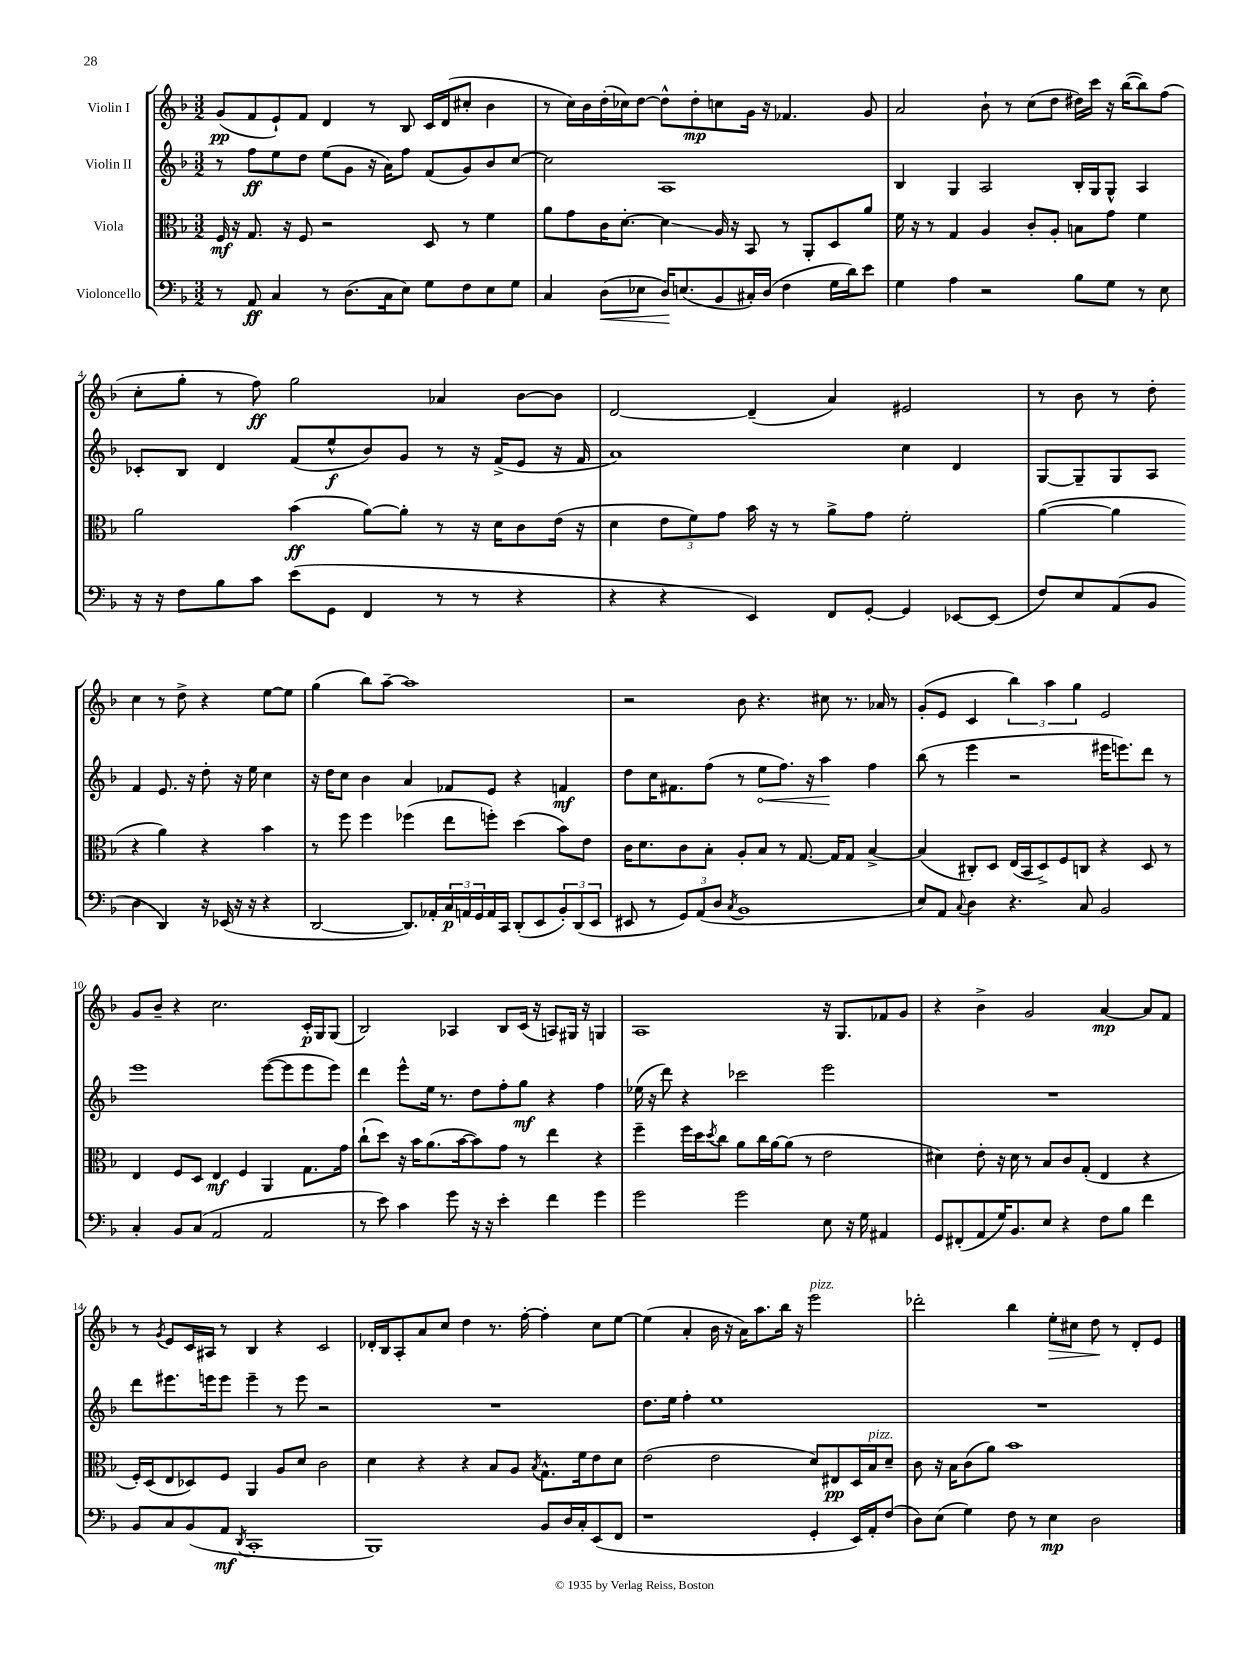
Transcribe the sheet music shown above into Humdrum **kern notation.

**kern	**kern	**kern	**kern
*staff4	*staff3	*staff2	*staff1
*clefF4	*clefC3	*clefG2	*clefG2
*k[b-]	*k[b-]	*k[b-]	*k[b-]
*M3/2	*M3/2	*M3/2	*M3/2
8r	16F	8r	(8g
.	16r	.	.
8AA	8.G	8ff	8f
4C	.	8ee	8e`)
.	16r	.	.
.	8F	8dd	8f
8r	2r	(8ee	4d
(8.D	.	8g	.
.	.	16r	8r
16C	.	16a)	.
8E)	.	8ff	8B-
8G	8D	(8f	16c
.	.	.	(16d
8F	8r	8g)	8cc#'
8E	4f	8b-	4b-
8G	.	[8cc	.
=	=	=	=
4C	8a	2cc]	8r
.	8g	.	16cc)
.	.	.	16b-
(8D	16c	.	(16dd'
.	[8.d'	.	16cc-)
8E-	.	.	[8dd
16D)	4d]	1A	8dd^^]
(8.E	.	.	.
.	.	.	8dd'
8BB-	16A	.	8cc
.	16r	.	.
16C#')	8BB-	.	16g
(16D	.	.	16r
4F	8r	.	4.f-
.	8AA'	.	.
16G	8D	.	.
16d)	.	.	.
8e	8a	.	8g
=	=	=	=
4G	16f	4B-	2a
.	16r	.	.
.	8r	.	.
4A	4G	4G	.
2r	4A	2A	8b-`
.	.	.	8r
.	8c'	.	(8cc
.	8A'	.	8dd
8B-	8B	16B-'	16dd#)
.	.	16G	16ccc
8G	8g	8G^^	16r
.	.	.	([16bb-
8r	4f	4A	8bb-])
8E	.	.	(8ff
=	=	=	=
16r	2a	8c-'	8cc'
16r	.	.	.
8F	.	8B-	8gg'
8B-	.	4d	8r
8c	.	.	8ff)
(8e	(4b-	(8f	2gg
8GG	.	8ee^^	.
4FF	[8a)	8b-)	.
.	8a']	8g	.
8r	8r	8r	4a-
8r	16r	16r	.
.	16d	(16f^	.
4r	8c	8e	[8b-
.	(16e	16r	8b-]
.	16r	16f	.
=	=	=	=
4r	4d	1a)	[2d
4r	12e	.	.
.	12f)	.	.
.	12g	.	.
4EE)	16b-	.	(4d~]
.	16r	.	.
.	8r	.	.
8FF	8a^	.	4a)
[8GG'	8g	.	.
4GG]	2f'	4cc	2e#
[8EE-	.	4d	.
(8EE-]	.	.	.
=	=	=	=
8F)	([4a	[8G	8r
8E	.	8G~]	8b-
(8AA	4a]	8G	8r
8BB-	.	8A	8dd'
4D	4r	4f	4cc
4DD)	4a)	8.e	8r
.	.	.	8dd^
.	.	16r	.
16r	4r	8dd'	4r
(16EE-	.	.	.
16r	.	16r	.
16r	.	16ee	.
4r	4b-	4cc	[8ee
.	.	.	8ee]
=	=	=	=
[2DD	8r	16r	(4gg
.	.	16dd	.
.	8ff	8cc	.
.	4ff	4b-	8bb-)
.	.	.	[8aa~
8.DD])	(4ff-	4a	1aa]
16AA-'	.	.	.
24C	8ee	8f-	.
24AA	.	.	.
24GG	.	.	.
16AA	8ff')	8e	.
16CC	.	.	.
(8DD'	(4dd	4r	.
8EE	.	.	.
12BB-')	8b-)	4f	.
(12DD	.	.	.
.	8e	.	.
12EE	.	.	.
=	=	=	=
8EE#	16c	8dd	2r
.	8.d	.	.
8r	.	16cc	.
.	.	8.f#	.
12GG)	8c	.	.
(12AA	.	.	.
.	8B-'	(8ff	.
12D	.	.	.
8qC	.	.	.
1BB-	8A'	8r	8b-
.	8B-	8ee	4.r
.	8r	8.ff)	.
.	[8.G	.	.
.	.	16r	.
.	.	4aa	8cc#
.	16G]	.	.
.	8G	.	8.r
.	[4B-^	4ff	.
.	.	.	16a-
.	.	.	8r
=	=	=	=
8E)	(4B-]	(8bb-	(8g'
8AA	.	8r	8e
8qqC	.	.	.
4D	8C#')	4eee	4c
.	8D	.	.
4.r	(16E	2r	6bb-)
.	16BB-	.	.
.	8D^)	.	.
.	.	.	6aa
.	8F	.	.
.	.	.	6gg
8C	8C	.	.
2BB-	4r	16eee#	2e
.	.	8.eee)	.
.	8D	8ddd	.
.	8r	8r	.
=	=	=	=
4C'	4E	1eee	8g
.	.	.	8b-~
8BB-	8F	.	4r
(8C	8D	.	.
2AA	4E	.	2.cc
.	4F	.	.
2AA	4AA	([8eee	.
.	.	8eee]	.
.	8.G	8eee	16c'
.	.	.	16G
.	.	8eee)	(8G
.	16g	.	.
=	=	=	=
8r	(8cc`	4ddd	2B-)
8e)	8dd)	.	.
4c	16r	8eee^^	.
.	16b-	.	.
.	(8.a	16ee	.
.	.	8.r	.
8g	.	.	4A-
.	[16b-	.	.
16r	8b-])	8dd	.
16r	.	.	.
4e'	8g	8ff'	8B-
.	8r	8gg	(16c
.	.	.	16r
4f	4ee	4r	8A)
.	.	.	16G#
.	.	.	16r
4g	4r	4ff	4G
=	=	=	=
2g	4ff~	(16ee-	1A
.	.	16r	.
.	.	8ddd)	.
.	16ff	4r	.
.	16dd	.	.
.	8qdd	.	.
.	8cc	.	.
2g	8a	2ccc-	.
.	16cc	.	.
.	[16a	.	.
.	(8a]	.	.
.	8r	.	.
8E	2e	2eee	16r
.	.	.	8.G
16r	.	.	.
16G	.	.	.
4AA#	.	.	8f-
.	.	.	8g
=	=	=	=
8GG	4d#)	1.r	4r
(8FF#'	.	.	.
8AA	8e'	.	4b-^
16G)	16r	.	.
8.BB-	16d#	.	.
.	8r	.	2g
8E	8B-	.	.
4r	8c	.	.
.	(8G'	.	.
8F	4E	.	[4a
8B-	.	.	.
4f	4r	.	8a]
.	.	.	8f
=	=	=	=
8BB-	16F')	8ddd	8r
.	(16D	.	.
.	.	.	8qg
8C	8E	8.eee#	8e
(8BB-	8D-)	.	16c
.	.	16eee	16A#
8AA	8F	8eee	8r
8qDD	.	.	.
1CC'	4AA	4eee~	4B-
.	8A	8r	4r
.	8d	8eee	.
.	2c	2r	2c
=	=	=	=
1BBB-)	4d	1.r	16d-'
.	.	.	16B-
.	.	.	8A'
.	4r	.	8a
.	.	.	8cc
.	4r	.	4dd
.	8B-	.	8.r
.	8A	.	.
.	.	.	[16ff'
.	8qB-	.	.
8BB-	8.G^^	.	4ff']
16D	.	.	.
16C'	16f	.	.
(8EE	8e	.	8cc
8FF	8d	.	[8ee
=	=	=	=
1r	(2e	8.dd	(4ee]
.	.	16ee	.
.	.	4ff'	4a'
.	2e	1ee	16b-
.	.	.	16r
.	.	.	16a)
.	.	.	8.aa
.	.	.	16bb-
.	.	.	16r
4GG'	8d)	.	2eee
.	8E#	.	.
16EE)	16D	.	.
16AA'	16B-	.	.
(8F	8d~	.	.
=	=	=	=
8D)	8c	1.r	2ddd-'
(8E	16r	.	.
.	16B-	.	.
4G)	(8c	.	.
.	8a)	.	.
8F	1b-	.	4bb-
8r	.	.	.
4E	.	.	8ee'
.	.	.	8cc#
2D	.	.	8dd
.	.	.	8r
.	.	.	8d'
.	.	.	8e
==	==	==	==
*-	*-	*-	*-
